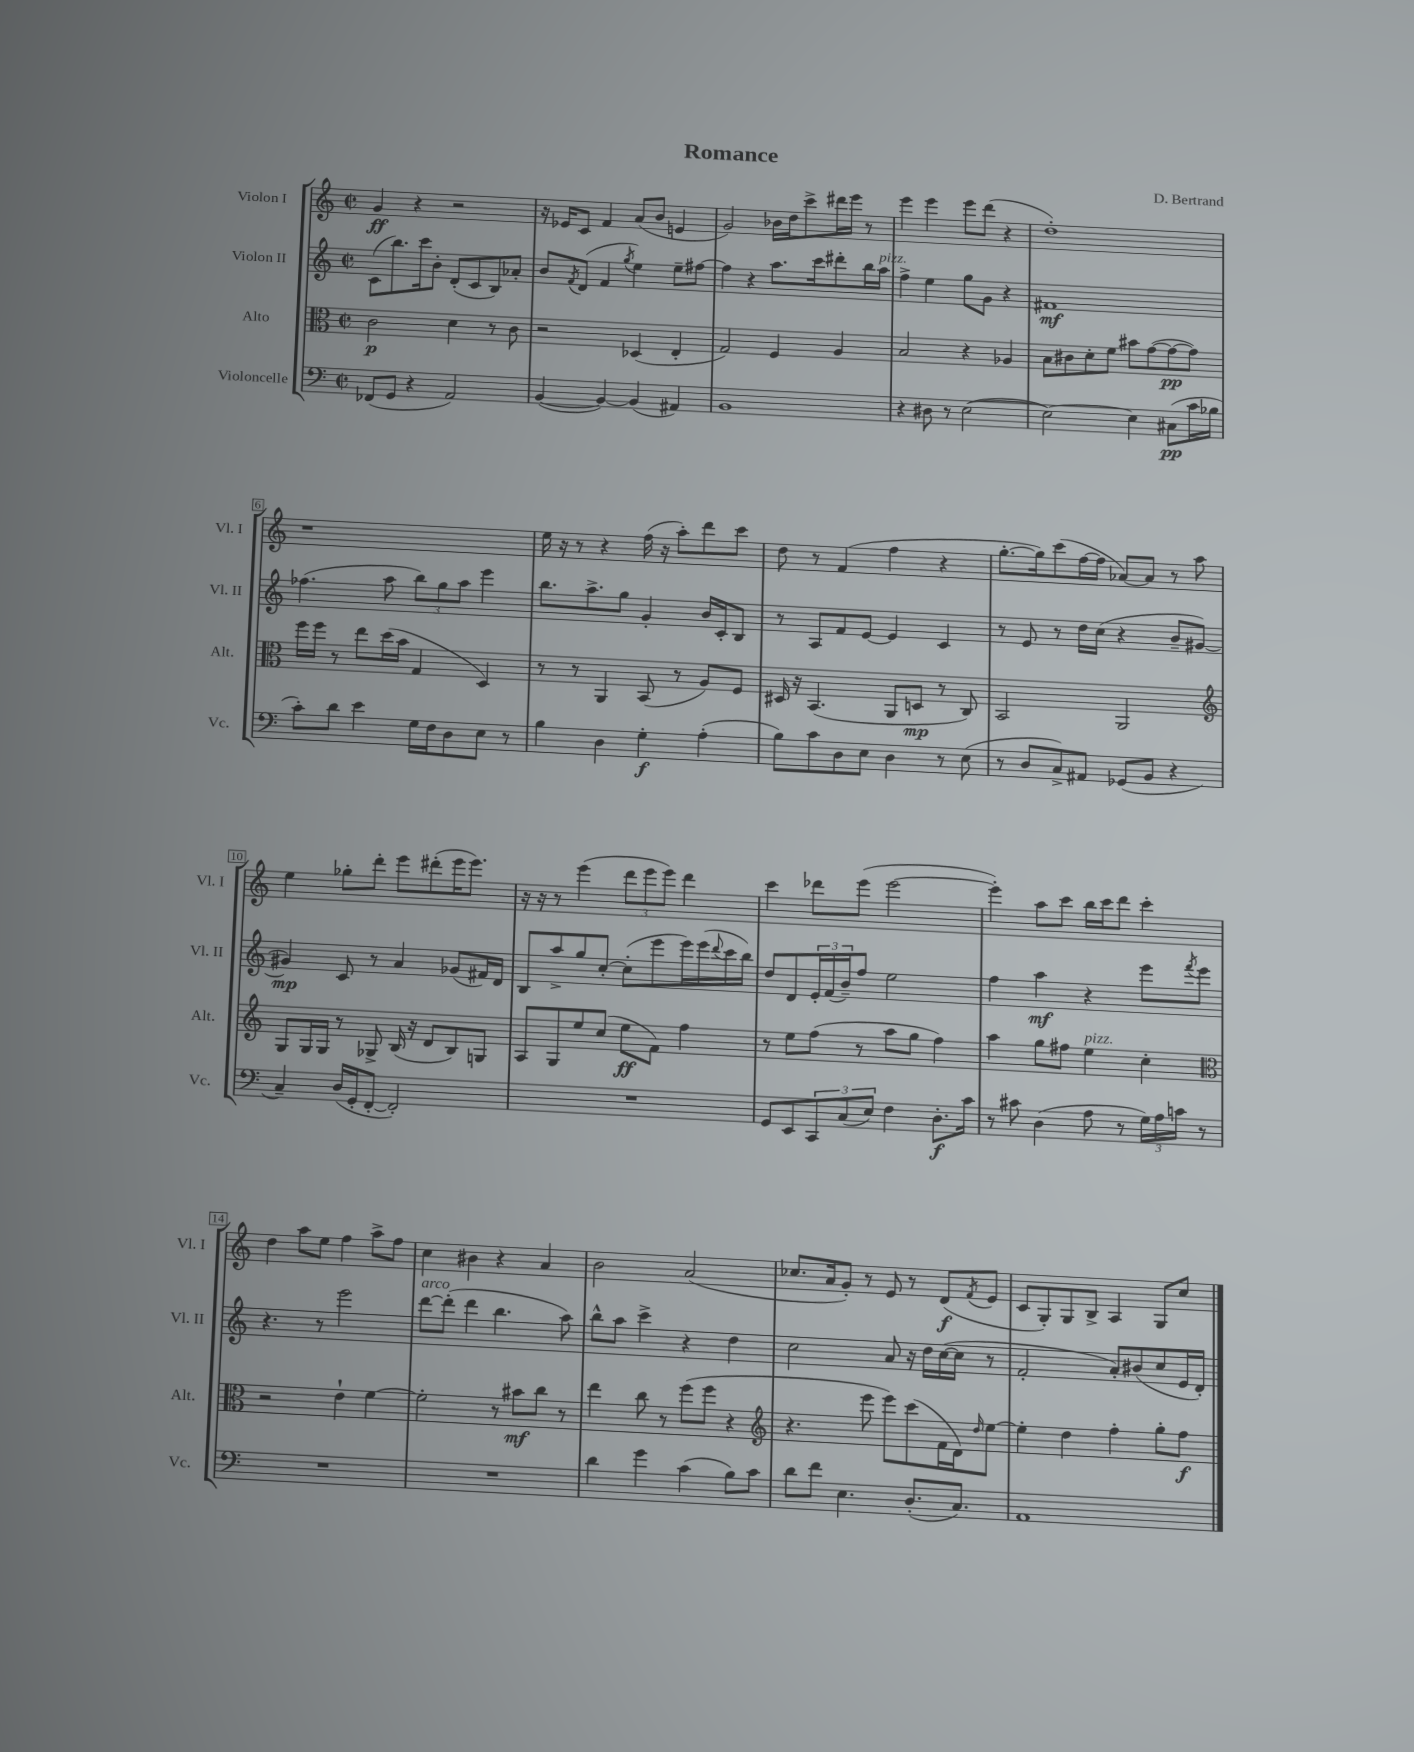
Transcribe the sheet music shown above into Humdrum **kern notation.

**kern	**dynam	**kern	**dynam	**kern	**dynam	**kern	**dynam
*part4	*part4	*part3	*part3	*part2	*part2	*part1	*part1
*staff4	*staff4	*staff3	*staff3	*staff2	*staff2	*staff1	*staff1
*I"Violoncelle	*	*I"Alto	*	*I"Violon II	*	*I"Violon I	*
*I'Vc.	*	*I'Alt.	*	*I'Vl. II	*	*I'Vl. I	*
*clefF4	*	*clefC3	*	*clefG2	*	*clefG2	*
*k[]	*	*k[]	*	*k[]	*	*k[]	*
*M2/2	*	*M2/2	*	*M2/2	*	*M2/2	*
*met(c|)	*	*met(c|)	*	*met(c|)	*	*met(c|)	*
=1	=1	=1	=1	=1	=1	=1	=1
(8FF-X/L	.	2c\	p	(8c\L	.	4g/	ff
8GG/J	.	.	.	8.bb\)	.	.	.
4r	.	.	.	.	.	4r	.
.	.	.	.	16ccc\k	.	.	.
.	.	.	.	8b'\J	.	.	.
2AA/)	.	4d\	.	(8d'/L	.	2r	.
.	.	.	.	8c/	.	.	.
.	.	8r	.	8B/)	.	.	.
.	.	8c\	.	8a-X'/J	.	.	.
=2	=2	=2	=2	=2	=2	=2	=2
([4BB/	.	2r	.	8b/L	.	16r	.
.	.	.	.	.	.	16e-X/KL	.
.	.	.	.	8qf/	.	.	.
.	.	.	.	(8d/J	.	8c/J	.
4BB/_)	.	.	.	4f/	.	4f/	.
.	.	.	.	8qgg/	.	.	.
(4BB/]	.	(4D-X/	.	4ee\)	.	(8a/L	.
.	.	.	.	.	.	8b/J	.
4AA#X/)	.	4E'/	.	8ee~\L	.	4en/	.
.	.	.	.	[8ff#X\J	.	.	.
=3	=3	=3	=3	=3	=3	=3	=3
1BB	.	2G/)	.	4ff#\]	.	2g/)	.
.	.	.	.	4r	.	.	.
.	.	4F/	.	8.aa\L	.	16b-X\LL	.
.	.	.	.	.	.	16dd\J	.
.	.	.	.	.	.	8ccc^\	.
.	.	.	.	16ccc\k	.	.	.
.	.	4A/	.	8ddd#X'\	.	16ddd#X\L	.
.	.	.	.	.	.	16eee\JJ	.
.	.	.	.	16bb\L	.	8r	.
!	!	!	!	!LO:TX:a:i:t=pizz.	!	!	!
.	.	.	.	16aa\JJ	.	.	.
=4	=4	=4	=4	=4	=4	=4	=4
4r	.	2B/	.	4ff^\	.	4eee\	.
8D#X\	.	.	.	4ee\	.	4eee\	.
8r	.	.	.	.	.	.	.
([2E\	.	4r	.	8gg\L	.	8eee\L	.
.	.	.	.	8g\J	.	(8ddd\J	.
.	.	4A-X/	.	4r	.	4r	.
=5	=5	=5	=5	=5	=5	=5	=5
2E\_)	.	8B\L	.	1f#X	mf	1dd')	.
.	.	8c#X\	.	.	.	.	.
.	.	8d'\	.	.	.	.	.
.	.	8f\J	.	.	.	.	.
4E\]	.	8b#X\L	.	.	.	.	.
.	.	([8g\	.	.	.	.	.
(8C#X\L	pp	8g\_	pp	.	.	.	.
16c\L	.	8g\J])	.	.	.	.	.
16B-X\JJ	.	.	.	.	.	.	.
!!LO:LB:g=z
=6	=6	=6	=6	=6	=6	=6	=6
8c'\L)	.	16ff\LL	.	(4.ff-X\	.	1r	.
.	.	16ff\JJ	.	.	.	.	.
8d\J	.	8r	.	.	.	.	.
4e\	.	8ee\L	.	.	.	.	.
.	.	(16dd\L	.	8aa\	.	.	.
.	.	16b\JJ	.	.	.	.	.
16G\LL	.	4G/	.	12bb\L)	.	.	.
16F\J	.	.	.	.	.	.	.
.	.	.	.	12gg\	.	.	.
8D\	.	.	.	.	.	.	.
.	.	.	.	12aa\J	.	.	.
8E\J	.	4D/)	.	4eee\	.	.	.
8r	.	.	.	.	.	.	.
=7	=7	=7	=7	=7	=7	=7	=7
4B\	.	8r	.	8.bb\L	.	16ee\	.
.	.	.	.	.	.	16r	.
.	.	8r	.	.	.	8r	.
.	.	.	.	8.aa^\	.	.	.
4D\	.	4AA/	.	.	.	4r	.
.	.	.	.	8gg\J	.	.	.
4G'\	f	(8BB/	.	4g'/	.	(16ff\	.
.	.	.	.	.	.	16r	.
.	.	8r	.	.	.	8aa'\L)	.
(4A'\	.	8A/L)	.	16b/LL	.	8ddd\	.
.	.	.	.	16c'/J	.	.	.
.	.	8F/J	.	8B/J	.	8ccc\J	.
=8	=8	=8	=8	=8	=8	=8	=8
8B\L)	.	16D#X/	.	8r	.	8dd\	.
.	.	16r	.	.	.	.	.
8c\	.	(4.BB/	.	8A/L	.	8r	.
8D\	.	.	.	8f/	.	(4f/	.
8E\J	.	.	.	[8e/J	.	.	.
4D\	.	8AA/L	.	4e/]	.	4ff\	.
.	.	8Dn/J	mp	.	.	.	.
8r	.	8r	.	4c/	.	4r	.
(8E\	.	8C/)	.	.	.	.	.
=9	=9	=9	=9	=9	=9	=9	=9
8r	.	2BB/	.	8r	.	[8.gg'\L	.
8D/L	.	.	.	8e/	.	.	.
.	.	.	.	.	.	16gg\k])	.
8C^/)	.	.	.	8r	.	(8ccc\	.
8AA#X/J	.	.	.	16dd\LL	.	[16ff\L	.
.	.	.	.	(16cc\JJ	.	16ff\JJ]	.
(8GG-X/L	.	2AA/	.	4r	.	[8a-X/L)	.
8BB/J	.	.	.	.	.	8a-/J]	.
4r	.	.	.	8b~/L	.	8r	.
.	.	.	.	[8g#X/J	.	8aa\	.
!!LO:LB:g=z
=10	=10	=10	=10	=10	=10	=10	=10
*	*	*clefG2	*	*	*	*	*
4C~/)	.	8G/L	.	4g#X/])	mp	4ee\	.
.	.	16G/L	.	.	.	.	.
.	.	16G/JJ	.	.	.	.	.
(16D/LL	.	8r	.	8c/	.	8gg-X'\L	.
16GG'/J	.	.	.	.	.	.	.
[8FF'/J	.	8G-X^/	.	8r	.	8ddd'\J	.
2FF'/])	.	(16B/	.	4a/	.	8eee\L	.
.	.	16r	.	.	.	.	.
.	.	8d/L	.	.	.	(8ddd#X'\	.
.	.	8B/)	.	(8g-X/L	.	16eee\K	.
.	.	.	.	.	.	8.eee\J)	.
.	.	8Gn/J	.	16f#X/L)	.	.	.
.	.	.	.	16d/JJ	.	.	.
=11	=11	=11	=11	=11	=11	=11	=11
1r	.	8A/L	.	8B/L	.	16r	.
.	.	.	.	.	.	16r	.
.	.	8G/	.	8aa^/	.	8r	.
.	.	8ee/	.	8gg/	.	(4eee\	.
.	.	(8cc/J	.	[8cc'/J	.	.	.
.	.	8ee\L	ff	(8cc'\L]	.	12ddd\L	.
.	.	.	.	.	.	12eee\	.
.	.	8f\J)	.	8eee\	.	.	.
.	.	.	.	.	.	12eee\J)	.
.	.	4ff\	.	16eee\L)	.	4ddd\	.
.	.	.	.	(16eee\	.	.	.
.	.	.	.	8qqddd/	.	.	.
.	.	.	.	16ccc\	.	.	.
.	.	.	.	16bb\JJ)	.	.	.
=12	=12	=12	=12	=12	=12	=12	=12
8GG/L	.	8r	.	8dd/L	.	4ccc\	.
8EE/	.	8ee\L	.	8d/	.	.	.
12CC/	.	(8ff\J	.	24e'/L	.	8ddd-X\L	.
.	.	.	.	(24f/	.	.	.
(12C/	.	.	.	24b~/J)	.	.	.
.	.	8r	.	8ff/J	.	(8eee\J	.
12E/J)	.	.	.	.	.	.	.
4F\	.	8aa\L	.	2ee\	.	[2eee\	.
.	.	8gg\J	.	.	.	.	.
8.D'\L	f	4ff\)	.	.	.	.	.
16c\Jk	.	.	.	.	.	.	.
=13	=13	=13	=13	=13	=13	=13	=13
8r	.	4aa\	.	4ff\	.	4eee'\])	.
8c#X\	.	.	.	.	.	.	.
(4D\	.	8gg\L	.	4aa\	mf	8aa\L	.
.	.	8ff#X\J	.	.	.	8ccc\J	.
!	!	!LO:TX:a:i:t=pizz.	!	!	!	!	!
8A\	.	4ee\	.	4r	.	16bb\LL	.
.	.	.	.	.	.	16ccc\J	.
8r	.	.	.	.	.	8ddd\J	.
24G\LL)	.	4cc'\	.	8eee\L	.	4ccc'\	.
24A\	.	.	.	.	.	.	.
24cn\JJ	.	.	.	.	.	.	.
.	.	.	.	8qfff/	.	.	.
8r	.	.	.	8eee\J	.	.	.
!!LO:LB:g=z
=14	=14	=14	=14	=14	=14	=14	=14
*	*	*clefC3	*	*	*	*	*
1r	.	2r	.	4.r	.	4dd\	.
.	.	.	.	.	.	8aa\L	.
.	.	.	.	8r	.	8ee\J	.
.	.	4e`\	.	2eee\	.	4ff\	.
.	.	[4f\	.	.	.	8aa^\L	.
.	.	.	.	.	.	8ff\J	.
=15	=15	=15	=15	=15	=15	=15	=15
!	!	!	!	!LO:TX:a:i:t=arco	!	!	!
1r	.	2f'\]	.	[8ddd\L	.	4cc\	.
.	.	.	.	(8ddd'\J]	.	.	.
.	.	.	.	4ddd\	.	4b#X\	.
.	.	8r	.	4.bb\	.	4r	.
.	.	8b#X\L	mf	.	.	.	.
.	.	8cc\J	.	.	.	4a/	.
.	.	8r	.	8aa\)	.	.	.
=16	=16	=16	=16	=16	=16	=16	=16
4d\	.	4ee\	.	8bb^^\L	.	2b\	.
.	.	.	.	8aa\J	.	.	.
4g\	.	8cc\	.	4ccc^\	.	.	.
.	.	8r	.	.	.	.	.
(4c\	.	(8ff\L	.	4r	.	(2a/	.
.	.	8ff\J	.	.	.	.	.
8B\L)	.	4r	.	4dd\	.	.	.
8c\J	.	.	.	.	.	.	.
=17	=17	=17	=17	=17	=17	=17	=17
*	*	*clefG2	*	*	*	*	*
8d\L	.	4.r	.	2cc\	.	8.cc-X/L	.
8f\J	.	.	.	.	.	.	.
.	.	.	.	.	.	16a/k	.
4.E\	.	.	.	.	.	8g'/J)	.
.	.	8eee\	.	.	.	8r	.
.	.	8eee\L)	.	8a/	.	8e/	.
(8.D'/L	.	(8ccc\	.	16r	.	8r	.
.	.	.	.	16dd\LL	.	.	.
.	.	16f\L	.	([16cc\	.	(8d/L	f
8.C/J)	.	16d\J)	.	16cc\JJ]	.	.	.
.	.	16qqdd/	.	.	.	8qf/	.
.	.	[8ee\J	.	8r	.	8e/J	.
=18	=18	=18	=18	=18	=18	=18	=18
1AA	.	4ee'\]	.	2f'/	.	8c/L	.
.	.	.	.	.	.	8G'/)	.
.	.	4dd\	.	.	.	8G/	.
.	.	.	.	.	.	8B^/J	.
.	.	4ff'\	.	8a'/L)	.	4A/	.
.	.	.	.	(8b#X/	.	.	.
.	.	8gg'\L	.	8cc/	.	8G/L	.
.	.	8ff\J	f	16e/L	.	8cc/J	.
.	.	.	.	16d'/JJ)	.	.	.
==	==	==	==	==	==	==	==
*-	*-	*-	*-	*-	*-	*-	*-
